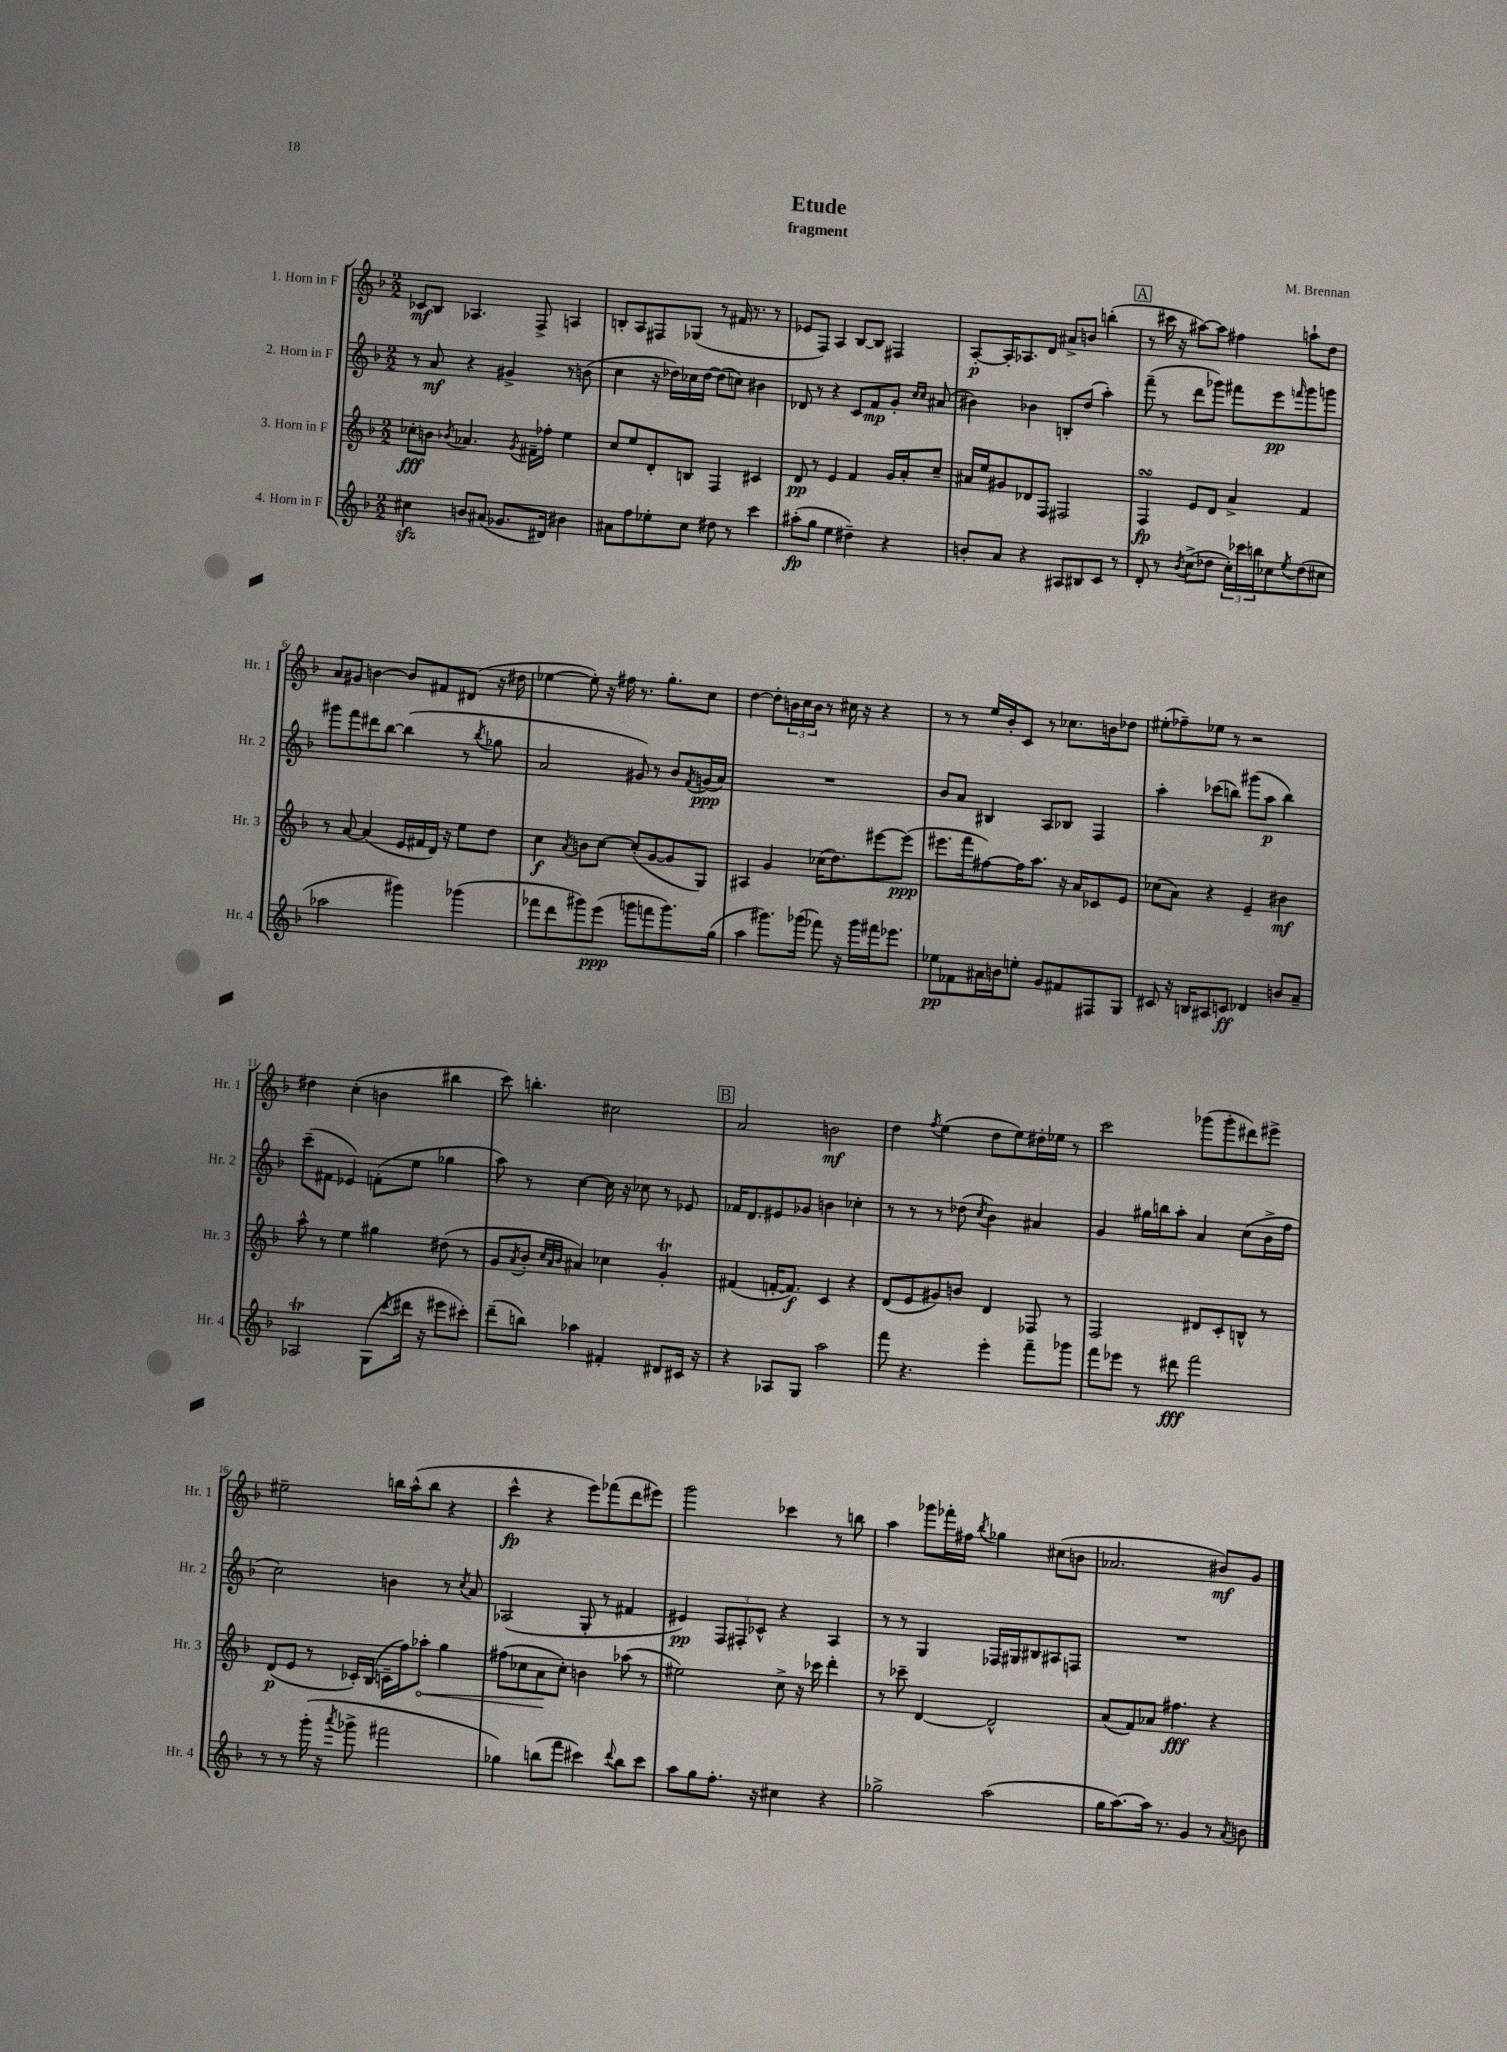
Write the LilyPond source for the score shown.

\header { title = "Etude" composer = "M. Brennan" subtitle = "fragment" }
<<
\new StaffGroup <<
\new Staff = "s0" \with { instrumentName = "1. Horn in F" shortInstrumentName = "Hr. 1" } {
    \clef treble \key f \major \numericTimeSignature \time 2/2
    ces'8\mf bes8 aes4. f8-> a4 |
    b8-. a8 fis8 ges8( r8 fis'16 r8. r8 |
    ees'8 f8) a4 bes8~ bes8 fis4 |
    a8~-.\p a16-. aes8. d'8 ais'8-> b'8 b''4-.( |
    \mark \markup { \box "A" } r8 cis'''16 r16 ais''8~) ais''8 fis''4 a''8-! d''8 |
    a'8 gis'8 b'4~ b'8 fis'8 dis'8( r16 dis''16 |
    ees''4~ ees''8-.) r16 fis''16 r8. g''8.-. c''8 |
    d''4~ d''8-. \tuplet 3/2 { b'16 c''16 b'16 } r8 cis''16 r16 r4 |
    r8 r8 e''16 bes'16-. c'8 r8 ces''8. b'16 des''8 |
    eis''8-.( fes''8--) ees''8 r8 r2 |
    dis''4 c''4-.( b'4 bis''4 |
    c'''8) b''4.-. cis''2 |
    \mark \markup { \box "B" } a'2 b'2\mf |
    d''4 \acciaccatura { f''8 } e''4( d''8 e''8) dis''16-. ees''16 r8 |
    c'''2 ges'''8( ges'''8-. dis'''8) eis'''8-> |
    eis''2-- b''16 a''16-^( b''8 r4 |
    c'''4-^\fp r4 e'''8) fes'''8( d'''8 eis'''8) |
    g'''2 ces'''4 r8 b''8 |
    a''4 ges'''8 fes'''16-. fis''16 \acciaccatura { bes''8 } ges''4 cis''8( b'8 |
    aes'2. bis'8\mf) g'8 \bar "|." |
}
\new Staff = "s1" \with { instrumentName = "2. Horn in F" shortInstrumentName = "Hr. 2" } {
    \clef treble \key f \major \numericTimeSignature \time 2/2
    r8 a'8\mf r4 gis'4-> r8 b'8( |
    c''4 r16 des''16) ces''16 des''16~ des''8( c''8) bis'4 |
    des'8 r8 r4 c'8 f'8\mp g'8-. \grace { c''16 c''16 } ais'8( |
    bis'4) bes'4 b8-. d''8( a''4-.) |
    \mark \markup { \box "A" } f'''8--( r8 d'''8 ges'''8) fis'''8 e'''8\pp \grace { f'''16 } ges'''8 g'''8 |
    gis'''8 f'''8 dis'''8 bes''8~ bes''4( r8 \acciaccatura { bes''8 } ges''8 |
    a'2 gis'8) r8 bes'8 \acciaccatura { f'8 } g'16\ppp( a'16) |
    R1 |
    bes'8 a'8 bis4 a8 bes8 f4 |
    a''4-. ces'''8( b''8) gis'''8( a''8\p b''4) |
    c'''8--( fis'8 ees'4) f'8-.( e''8 ges''4 |
    a''8) r8 c''4~ c''16 r16 ces''8 r8 ees'8 |
    \mark \markup { \box "B" } fes'16 d'8. eis'8 ges'8 b'4 ces''4-. |
    r8 r8 r8 des''8( \acciaccatura { c''8 } bes'4) ais'4 |
    g'4 gis''16 b''16 a''8-. a'4 c''8( bes'16-> f''16 |
    c''2) b'4 r8 \acciaccatura { c''8 } a'8 |
    aes2( g8-. r8 fis'4 |
    eis'4\pp) \tuplet 3/2 { f8 fis8-. ces'8-^ } r4 a4 |
    r8 r8 g4 fes16 gis16 bis8 ais8 f8 |
    R1 \bar "|." |
}
\new Staff = "s2" \with { instrumentName = "3. Horn in F" shortInstrumentName = "Hr. 3" } {
    \clef treble \key f \major \numericTimeSignature \time 2/2
    ces''8-.\fff b'8 \acciaccatura { bes'8 } aes'4. \acciaccatura { g'8 } fis'16-- fes''16-. e''4 |
    c''8 e''8 d'8-. b8 f4 cis'4 |
    d'8\pp r8 e'4 f'4 g'16 a'16-. c''8-- |
    ais'16 e''16 gis'8 des'8 f8 fis2 |
    \mark \markup { \box "A" } f4\turn\fp e'8 d'8 a'4-> f'4 |
    r8 a'8~ a'4( e'16 fis'16 d'16) r16 e''8 d''8 |
    c''4\f \acciaccatura { a'8 } b'8 c''8~ c''8-.( g'8~ g'8 g8) |
    ais4 g'4 ces''16( d''8.) eis'''8~ eis'''8\ppp( |
    eis'''8. f'''16 fis''8~) fis''16 a''8. r16 a'16 ces'8 e'8 |
    ces''8( a'8) r4 e'4-- bis'4\mf |
    a''8-^ r8 e''4 gis''4 dis''8( r8 |
    g'8 \acciaccatura { a'8 } bes'8-. \grace { c''32 a'32 bes'32 } ais'4) ces''4 g'4-.\trill |
    \mark \markup { \box "B" } fis'4( f'16~-. f'8.\f) c'4 r4 |
    d'8( e'8 gis'8) b'8 d'4 fes8 r8 |
    f2 dis'8 c'8-. b8-^ r8 |
    d'8\p( e'8 r8 ces'16-.) bes16( c'16-- f''16) \once \override Hairpin.circled-tip = ##t aes''8-.\< g''4 |
    fis''8( ces''8 a'8\! ces''8-.) b'4 aes''8( r8 |
    eis''2) c''8-> r16 ces'''16 d'''4-. |
    r8 ces'''8-- d'4~ d'2-^ |
    a'8( f'8) aes'8 fis''4.\fff r4 \bar "|." |
}
\new Staff = "s3" \with { instrumentName = "4. Horn in F" shortInstrumentName = "Hr. 4" } {
    \clef treble \key f \major \numericTimeSignature \time 2/2
    cis''4\sfz b'8 ais'8( ges'8. dis'16) bis'4 |
    ais'8 f''8 ees''8-. c''8 dis''8 r8 c'''4 |
    ais''8-.\fp( g''8 e''4 dis''4--) r4 |
    b'8-. a'8 r4 ais8 bis8 c'8 r8 |
    \mark \markup { \box "A" } d'8-. r8 \acciaccatura { bes'8 } c''8->( des''8 \tuplet 3/2 { c''16-.) ces'''16 b''16 } ces''8 \acciaccatura { e''8 } des''8( cis''8 |
    aes''2 gis'''4) ges'''4( |
    fes'''8 d'''8 gis'''8) e'''8\ppp( g'''8 f'''8 g'''8.) g''16( |
    a''4 gis'''8.) ges'''16( fes'''8) r16 ges'''16 fis'''16 ees'''8. |
    ees''8\pp fes'8 ais'16 b'16 e''8-. g'8 fis'8 fis8 g8 |
    cis'8 r16 b16 ais8 c'8\ff des'4 b'8 a'8-- |
    aes2\trill g8( \acciaccatura { c'''8 } dis'''16 r16 eis'''8 cis'''8-.) |
    d'''8--( b''8) aes''4 fis'4-. dis'8 cis'16 r16 |
    \mark \markup { \box "B" } r4 aes8 g8 a''2 |
    f'''8 r4. e'''4-. f'''8-- ges'''8 |
    f'''8 ees'''8 r8 dis'''8\fff f'''2 |
    r8 r8 g'''16-.( r16 \acciaccatura { a'''8 } ges'''8-> fis'''2 |
    ges''4) b''8( f'''8 cis'''4) \appoggiatura { d'''8 } b''8 cis'''8 |
    a''8 g''8 f''8.-. r16 cis''4 r4 |
    ges''2-> a''2( |
    g''16 a''8.~) a''16 r8. g'4 r8 \acciaccatura { a'8 } b'8 \bar "|." |
}
>>
>>
